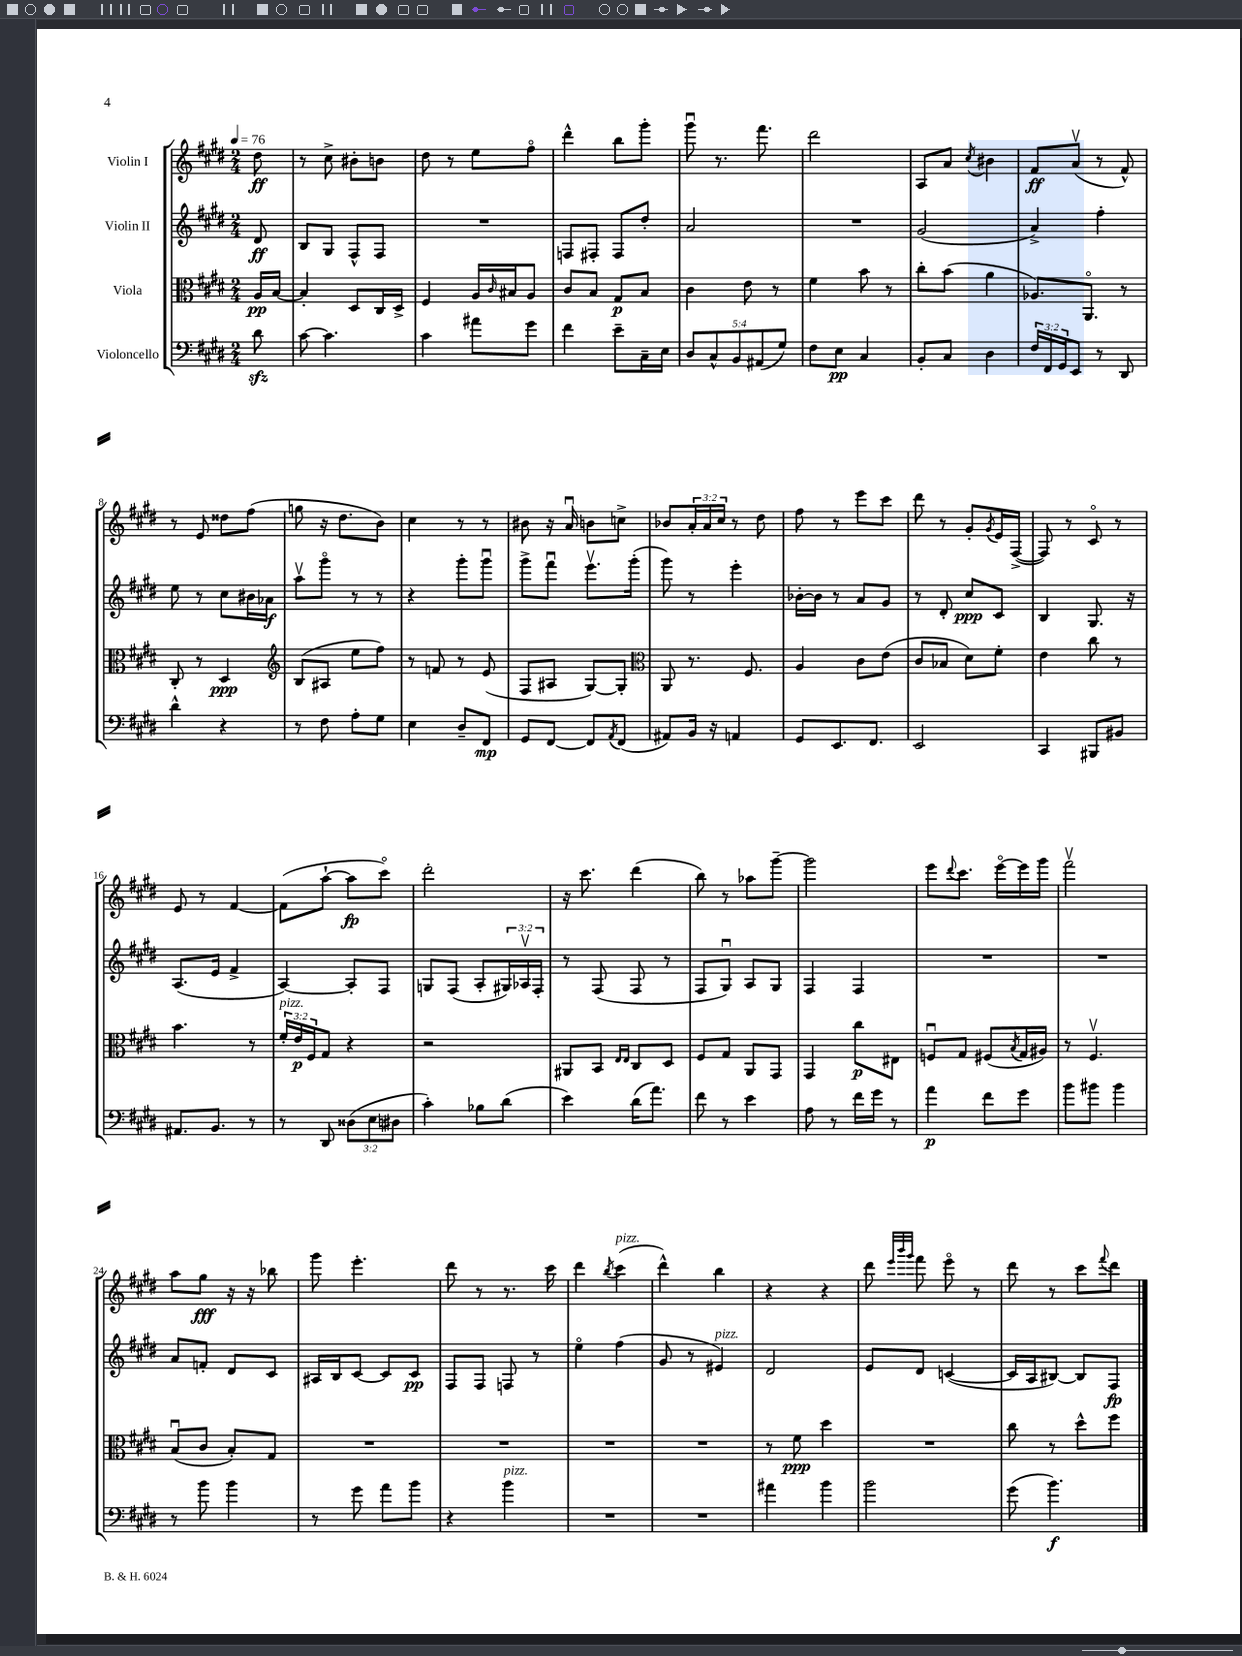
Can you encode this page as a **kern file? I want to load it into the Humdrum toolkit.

**kern	**dynam	**kern	**dynam	**kern	**dynam	**kern	**dynam
*part4	*part4	*part3	*part3	*part2	*part2	*part1	*part1
*staff4	*staff4	*staff3	*staff3	*staff2	*staff2	*staff1	*staff1
*I"Violoncello	*	*I"Viola	*	*I"Violin II	*	*I"Violin I	*
*clefF4	*	*clefC3	*	*clefG2	*	*clefG2	*
*k[f#c#g#d#]	*	*k[f#c#g#d#]	*	*k[f#c#g#d#]	*	*k[f#c#g#d#]	*
*M2/4	*	*M2/4	*	*M2/4	*	*M2/4	*
*MM76	*	*MM76	*	*MM76	*	*MM76	*
=	=	=	=	=	=	=	=
8d#zz\	.	16A/LL	pp	8d#/	ff	8dd#\	ff
.	.	[16B/JJ	.	.	.	.	.
=1	=1	=1	=1	=1	=1	=1	=1
[8c#\	.	4B'/]	.	8B/L	.	8r	.
4.c#\]	.	.	.	8G#/J	.	8cc#^\	.
.	.	8D#/L	.	8F#^^/L	.	8b#X'\L	.
.	.	16C#/L	.	8F#/J	.	8bn\J	.
.	.	16D#^/JJ	.	.	.	.	.
=2	=2	=2	=2	=2	=2	=2	=2
4c#\	.	4F#/	.	2r	.	8dd#\	.
.	.	.	.	.	.	8r	.
8a#X\L	.	16A/LL	.	.	.	8ee\L	.
.	.	16qqc#/	.	.	.	.	.
.	.	16B#X/J	.	.	.	.	.
8g#\J	.	8A/J	.	.	.	8ff#\J	.
=3	=3	=3	=3	=3	=3	=3	=3
4f#\	.	8c#/L	.	8Fn/L	.	4ddd#^^\	.
.	.	8B/J	.	8F#X'/J	.	.	.
8e~\L	.	8G#/L	p	8F#/L	.	8bb\L	.
16C#~\L	.	8B/J	.	8dd#'/J	.	8ggg#'\J	.
16E\JJ	.	.	.	.	.	.	.
=4	=4	=4	=4	=4	=4	=4	=4
10D#/L	.	4c#\	.	2a/	.	8ggg#u\	.
10C#^^/	.	.	.	.	.	.	.
.	.	.	.	.	.	8.r	.
10BB/	.	.	.	.	.	.	.
.	.	8e\	.	.	.	.	.
(10AA#X/	.	.	.	.	.	.	.
.	.	.	.	.	.	8.fff#\	.
.	.	8r	.	.	.	.	.
10G#/J)	.	.	.	.	.	.	.
=5	=5	=5	=5	=5	=5	=5	=5
8F#\L	.	4f#\	.	2r	.	2ddd#\	.
8E\J	pp	.	.	.	.	.	.
4C#/	.	8b\	.	.	.	.	.
.	.	8r	.	.	.	.	.
=6	=6	=6	=6	=6	=6	=6	=6
8BB'/L	.	8cc#'\L	.	(2g#/	.	8A/L	.
8C#/J	.	(8b\J	.	.	.	8a/J	.
.	.	.	.	.	.	8qcc#/	.
4D#\	.	4a\	.	.	.	4b#X\	.
=7	=7	=7	=7	=7	=7	=7	=7
24F#/LL	.	8.A-X/L)	.	4a^/)	.	8f#/L	ff
24FF#/	.	.	.	.	.	.	.
24GG#/J	.	.	.	.	.	.	.
8EE/J	.	.	.	.	.	(8av/J	.
.	.	8.AA/J	.	.	.	.	.
8r	.	.	.	4ff#'\	.	8r	.
8DD#/	.	8r	.	.	.	8f#^^/)	.
!!LO:LB:g=z
=8	=8	=8	=8	=8	=8	=8	=8
4d#^^\	.	8C#'/	.	8ee\	.	8r	.
.	.	8r	.	8r	.	8e/	.
4r	.	4D#/	ppp	8cc#\L	.	8dd##X\L	.
.	.	.	.	16b#X\L	.	(8ff#\J	.
.	.	.	.	16a-X\JJ	f	.	.
=9	=9	=9	=9	=9	=9	=9	=9
*	*	*clefG2	*	*	*	*	*
8r	.	(8B/L	.	8aav\L	.	8ggn\	.
8F#\	.	8A#X/J	.	8ggg#\J	.	16r	.
.	.	.	.	.	.	8.dd#\L	.
8A'\L	.	8ee\L	.	8r	.	.	.
8G#\J	.	8ff#\J)	.	8r	.	8b\J)	.
=10	=10	=10	=10	=10	=10	=10	=10
4E\	.	8r	.	4r	.	4cc#\	.
.	.	8fn/	.	.	.	.	.
8D#~/L	.	8r	.	8ggg#'\L	.	8r	.
8FF#/J	mp	(8e/	.	8ggg#u\J	.	8r	.
=11	=11	=11	=11	=11	=11	=11	=11
8GG#/L	.	8F#/L	.	8ggg#^\L	.	8b#X\	.
[8FF#/J	.	8A#X/J	.	8fff#u\J	.	16r	.
.	.	.	.	.	.	16au/	.
8FF#/L]	.	[8G#/L)	.	8.eeev\L	.	8bn\L	.
8qAA/	.	.	.	.	.	.	.
(8FF#/J	.	8G#'/J]	.	.	.	8ccn^\J	.
.	.	.	.	(16ggg#'\Jk	.	.	.
=12	=12	=12	=12	=12	=12	=12	=12
*	*	*clefC3	*	*	*	*	*
8AA#X/L)	.	8AA/	.	8ggg#\)	.	8b-X/L	.
16BB/Jk	.	8.r	.	8r	.	24a'/L	.
.	.	.	.	.	.	24a/	.
16r	.	.	.	.	.	.	.
.	.	.	.	.	.	24cc#/JJ	.
4AAn/	.	.	.	4eee'\	.	8r	.
.	.	8.F#/	.	.	.	.	.
.	.	.	.	.	.	8dd#\	.
=13	=13	=13	=13	=13	=13	=13	=13
8GG#/L	.	4A/	.	[16b-X'\LL	.	8ff#\	.
.	.	.	.	16b-\JJ]	.	.	.
8.EE/	.	.	.	8r	.	8r	.
.	.	8c#\L	.	8a/L	.	8eee\L	.
8.FF#/J	.	.	.	.	.	.	.
.	.	(8e\J	.	8g#/J	.	8ccc#\J	.
=14	=14	=14	=14	=14	=14	=14	=14
2EE/	.	8c#/L	.	8r	.	8ddd#\	.
.	.	8B-X/J	.	8d#'/	.	8r	.
.	.	8d#\L)	.	8cc#/L	ppp	8g#'/L	.
.	.	.	.	.	.	8qg#/	.
.	.	8f#'\J	.	8c#/J	.	16e/L	.
.	.	.	.	.	.	([16F#^/JJ	.
=15	=15	=15	=15	=15	=15	=15	=15
4CC#/	.	4e\	.	4B/	.	8F#/])	.
.	.	.	.	.	.	8r	.
8BBB#X/L	.	8cc#\	.	8.G#/	.	8c#/	.
8BB#X/J	.	8r	.	.	.	8r	.
.	.	.	.	16r	.	.	.
!!LO:LB:g=z
=16	=16	=16	=16	=16	=16	=16	=16
8.AA#X/L	.	4.b\	.	(8.A/L	.	8e/	.
.	.	.	.	.	.	8r	.
8.BB/J	.	.	.	16e/Jk	.	.	.
.	.	.	.	4f#^/	.	[4f#/	.
8r	.	8r	.	.	.	.	.
=17	=17	=17	=17	=17	=17	=17	=17
!	!	!LO:TX:a:i:t=pizz.	!	!	!	!	!
8r	.	24f#'/LL	.	[4A/)	.	(8f#\L]	.
.	.	24e/	p	.	.	.	.
.	.	24F#/J	.	.	.	.	.
8DD#/	.	8G#/J	.	.	.	[8aa`\J	.
(12D##X\L	.	4r	.	8A'/L]	.	8aa\L]	fp
12E\	.	.	.	.	.	.	.
.	.	.	.	8F#/J	.	8ccc#\J)	.
12D#X\J	.	.	.	.	.	.	.
=18	=18	=18	=18	=18	=18	=18	=18
4c#'\)	.	2r	.	8Gn/L	.	2ddd#'\	.
.	.	.	.	(8F#/J	.	.	.
8B-X\L	.	.	.	8A'/L	.	.	.
(8d#\J	.	.	.	24G#X/L)	.	.	.
.	.	.	.	24A-Xv/	.	.	.
.	.	.	.	24F#'/JJ	.	.	.
=19	=19	=19	=19	=19	=19	=19	=19
4e\)	.	8AA#X/L	.	8r	.	16r	.
.	.	.	.	.	.	8.ccc#\	.
.	.	8BB/J	.	(8F#/	.	.	.
.	.	16qqE/LL	.	.	.	.	.
.	.	16qqE/JJ	.	.	.	.	.
(16d#\KL	.	8C#/L	.	8F#/	.	(4ddd#\	.
8.a\J)	.	.	.	.	.	.	.
.	.	8D#/J	.	8r	.	.	.
=20	=20	=20	=20	=20	=20	=20	=20
8f#\	.	8F#/L	.	8F#/L	.	8bb\)	.
8r	.	8G#/J	.	8G#u/J)	.	8r	.
4e\	.	8AA/L	.	8A/L	.	8aa-X\L	.
.	.	8GG#/J	.	8G#/J	.	[8ggg#~\J	.
=21	=21	=21	=21	=21	=21	=21	=21
8A\	.	4GG#/	.	4F#/	.	2ggg#\]	.
8r	.	.	.	.	.	.	.
16f#\LL	.	8cc#\L	p	4F#/	.	.	.
16g#\JJ	.	.	.	.	.	.	.
8r	.	8E#X\J	.	.	.	.	.
=22	=22	=22	=22	=22	=22	=22	=22
4a\	p	8Fnu/L	.	2r	.	8eee\L	.
.	.	.	.	.	.	8qqddd#/	.
.	.	8G#/J	.	.	.	8.ccc#\J	.
8f#\L	.	(8F#X/L	.	.	.	.	.
.	.	.	.	.	.	[16eee\LL	.
.	.	8qB/	.	.	.	.	.
8g#\J	.	16G#/L	.	.	.	16eee\]	.
.	.	16A#X/JJ)	.	.	.	16ggg#\JJ	.
=23	=23	=23	=23	=23	=23	=23	=23
8b\L	.	8r	.	2r	.	2fff#v\	.
8b#X\J	.	4.F#v/	.	.	.	.	.
4b#\	.	.	.	.	.	.	.
!!LO:LB:g=z
=24	=24	=24	=24	=24	=24	=24	=24
8r	.	(8Bu/L	.	8a/L	.	8aa\L	.
8b\	.	8c#/J	.	8fn'/J	.	8gg#\J	fff
4b\	.	8B'/L)	.	8d#/L	.	16r	.
.	.	.	.	.	.	16r	.
.	.	8G#/J	.	8c#/J	.	8bb-X\	.
=25	=25	=25	=25	=25	=25	=25	=25
8r	.	2r	.	16A#X/LL	.	8ggg#\	.
.	.	.	.	16B/J	.	.	.
8g#\	.	.	.	[8c#/J	.	4.eee'\	.
8a\L	.	.	.	8c#/L]	.	.	.
8b\J	.	.	.	8c#/J	pp	.	.
=26	=26	=26	=26	=26	=26	=26	=26
4r	.	2r	.	8F#/L	.	8ddd#\	.
.	.	.	.	8F#/J	.	8r	.
!LO:TX:a:i:t=pizz.	!	!	!	!	!	!	!
4b\	.	.	.	8Fn/	.	8.r	.
.	.	.	.	8r	.	.	.
.	.	.	.	.	.	16ccc#\	.
=27	=27	=27	=27	=27	=27	=27	=27
2r	.	2r	.	4ee\	.	4ddd#\	.
.	.	.	.	.	.	8qbb/	.
!	!	!	!	!	!	!LO:TX:a:i:t=pizz.	!
.	.	.	.	(4ff#\	.	(4ccc#\	.
=28	=28	=28	=28	=28	=28	=28	=28
2r	.	2r	.	8g#/	.	4ddd#^^\)	.
.	.	.	.	8r	.	.	.
!	!	!	!	!LO:TX:a:i:t=pizz.	!	!	!
.	.	.	.	4e#X/)	.	4bb\	.
=29	=29	=29	=29	=29	=29	=29	=29
4a#X\	.	8r	.	2d#/	.	4r	.
.	.	8f#\	ppp	.	.	.	.
4b\	.	4dd#\	.	.	.	4r	.
=30	=30	=30	=30	=30	=30	=30	=30
2b\	.	2r	.	8e/L	.	8ddd#\	.
.	.	.	.	.	.	32qqeee/LLL	.
.	.	.	.	.	.	32qqbbb/	.
.	.	.	.	.	.	32qqggg#/JJJ	.
.	.	.	.	8d#/J	.	8fff#\	.
.	.	.	.	([4cn/	.	8eee\	.
.	.	.	.	.	.	8r	.
=31	=31	=31	=31	=31	=31	=31	=31
(8g#\	.	8cc#\	.	16c/LL]	.	8ddd#\	.
.	.	.	.	16A/J	.	.	.
4.b\)	f	8r	.	[8B#X/J)	.	8r	.
.	.	8dd#^^\L	.	8B#/L]	.	8ccc#\L	.
.	.	.	.	.	.	8qqfff#/	.
.	.	8ff#\J	.	8F#/J	fp	8ddd#\J	.
==	==	==	==	==	==	==	==
*-	*-	*-	*-	*-	*-	*-	*-
